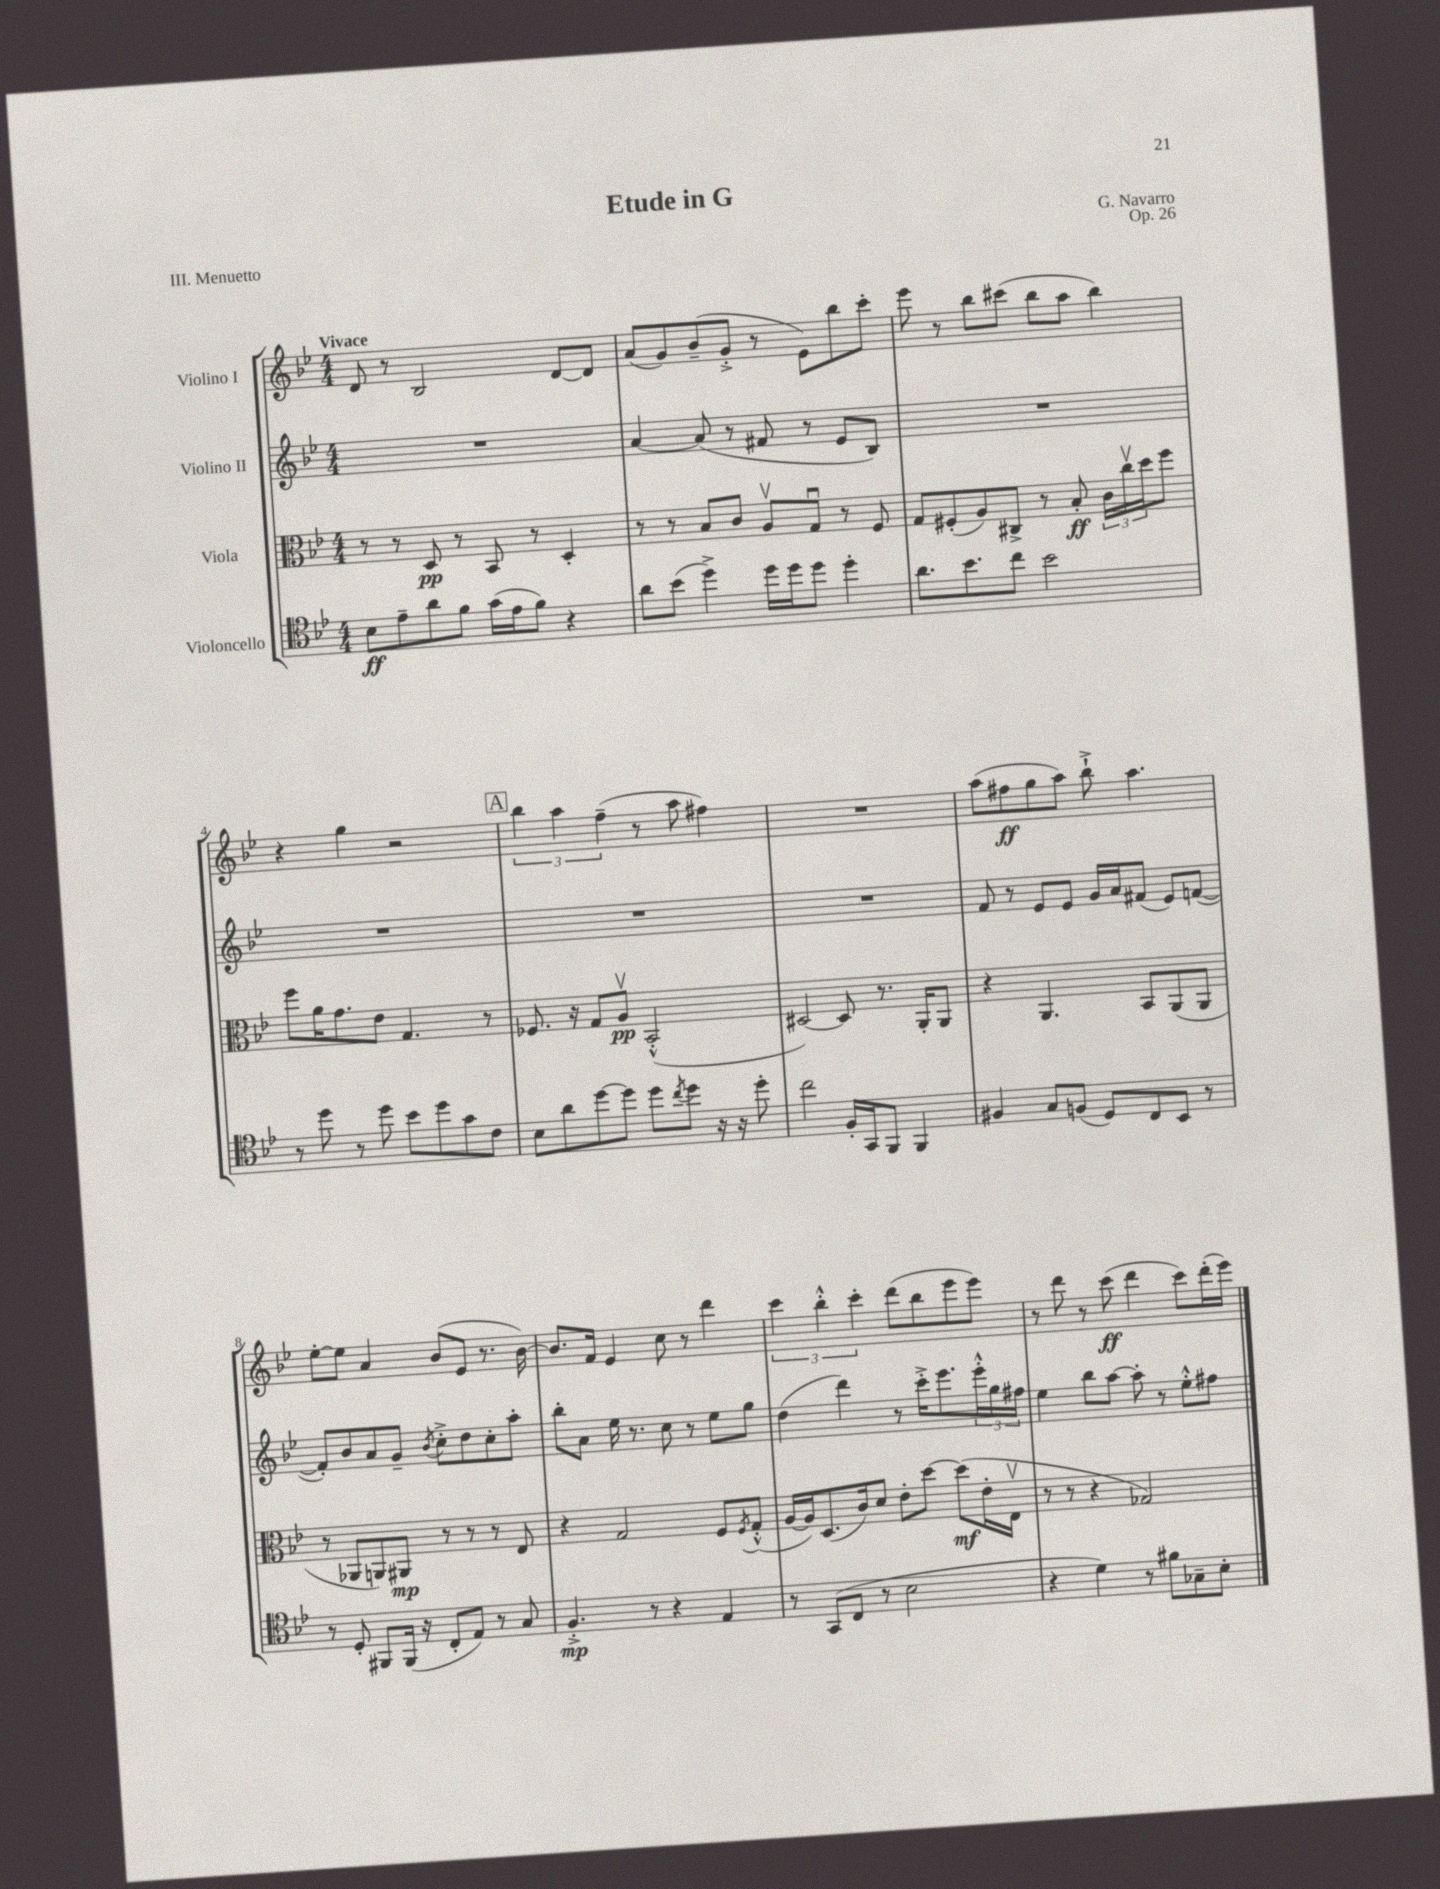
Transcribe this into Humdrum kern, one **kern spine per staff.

**kern	**kern	**kern	**kern
*staff4	*staff3	*staff2	*staff1
*clefC4	*clefC3	*clefG2	*clefG2
*k[b-e-]	*k[b-e-]	*k[b-e-]	*k[b-e-]
*M4/4	*M4/4	*M4/4	*M4/4
8B-	8r	1r	8d
8e-~	8r	.	8r
8a	8D	.	2B-
8f	8r	.	.
(16g	8BB-	.	.
16e-	.	.	.
8f)	8r	.	.
4r	4D'	.	[8d
.	.	.	8d]
=	=	=	=
8a	8r	[4a	(8a
(8b-	8r	.	8g)
4dd^)	8B-	(8a]	(8b-~
.	8c	8r	8g'^
16dd	8Av	8f#	8r
16dd	.	.	.
8dd	8Gu	8r	8e-)
4dd'	8r	8e-	8bb-
.	8F	8B-)	8ccc'
=	=	=	=
8.a	8G	1r	8eee-
.	(8F#'	.	8r
8.b-	.	.	.
.	8A)	.	8bb-
8cc	8C#^	.	(8ccc#
2b-	8r	.	8bb-
.	8B-'	.	8aa
.	24c	.	4bb-)
.	24ccv	.	.
.	24dd	.	.
.	8ff	.	.
=	=	=	=
8r	8ff	1r	4r
8dd	16a	.	.
.	8.g	.	.
8r	.	.	4gg
8dd	8e-	.	.
8b-	4.G	.	2r
8dd	.	.	.
8g	.	.	.
8c	8r	.	.
=	=	=	=
8B-	8.F-	1r	6bb-
8a	.	.	.
.	.	.	6aa
.	16r	.	.
[8dd	8G	.	.
.	.	.	(6ff~
8dd]	8Av	.	.
8dd	(2BB-'^^	.	8r
8qcc	.	.	.
8dd	.	.	8aa
16r	.	.	4ff#)
16r	.	.	.
8dd'	.	.	.
=	=	=	=
2cc	[2D#)	1r	1r
16F'	8D#]	.	.
16GG	.	.	.
8FF	8.r	.	.
4FF	.	.	.
.	16AA'	.	.
.	8AA	.	.
=	=	=	=
4F#	4r	8f	(8aa
.	.	8r	8ff#
8G	4.AA	8e-	8gg
(8F	.	8e-	8aa)
8D)	.	16g	8bb-`^
.	.	16a	.
8C	8BB-	(8f#	4.aa
8BB-	(8AA	8e-)	.
8r	8AA	([8f	.
=	=	=	=
8r	8r	8f'])	[8ee-'
8D'	8AA-	8b-	8ee-]
8FF#	8AA)	8a	4a
(16FF#	8AA#	8g~	.
16r	.	.	.
.	.	8qb-	.
8C'	8r	8cc'^	(8b-
8E-)	8r	8dd	8e-
8r	8r	8cc'	8.r
8G	8E-	8aa'	.
.	.	.	[16b-)
=	=	=	=
4.F'^	4r	8bb-'	8.b-]
.	.	8a	.
.	.	.	16f
.	2G	16ee-	4e-
.	.	8.r	.
8r	.	.	.
4r	.	8cc	8cc
.	.	8r	8r
4E-	8F	8ee-	4ddd
.	8qF	.	.
.	(8G'^^	8gg	.
=	=	=	=
8r	[16A	(4dd	6ccc
.	16A])	.	.
(8GG	(8.D	.	.
.	.	.	6bb-'^^
8C	.	4ddd)	.
.	16c)	.	.
.	.	.	6ccc'
8r	8d	.	.
2B-	8e-'	8r	(8ddd
.	[8dd	16ccc'^	8bb-
.	.	8.eee-	.
.	(8dd]	.	8eee-
.	16e-'	24eee-'^^	8eee-)
.	.	24gg	.
.	16E-v	.	.
.	.	24ff#	.
=	=	=	=
4r	8r	4ee-	8r
.	8r	.	8ddd
4d)	4r	8bb-	8r
.	.	[8aa	(8ccc
8r	2G-)	8aa']	4ddd
8f#	.	8r	.
8G-~	.	8ee-'^^	8ccc)
8B-'	.	8ff#	(16ddd'
.	.	.	16eee-)
==	==	==	==
*-	*-	*-	*-
